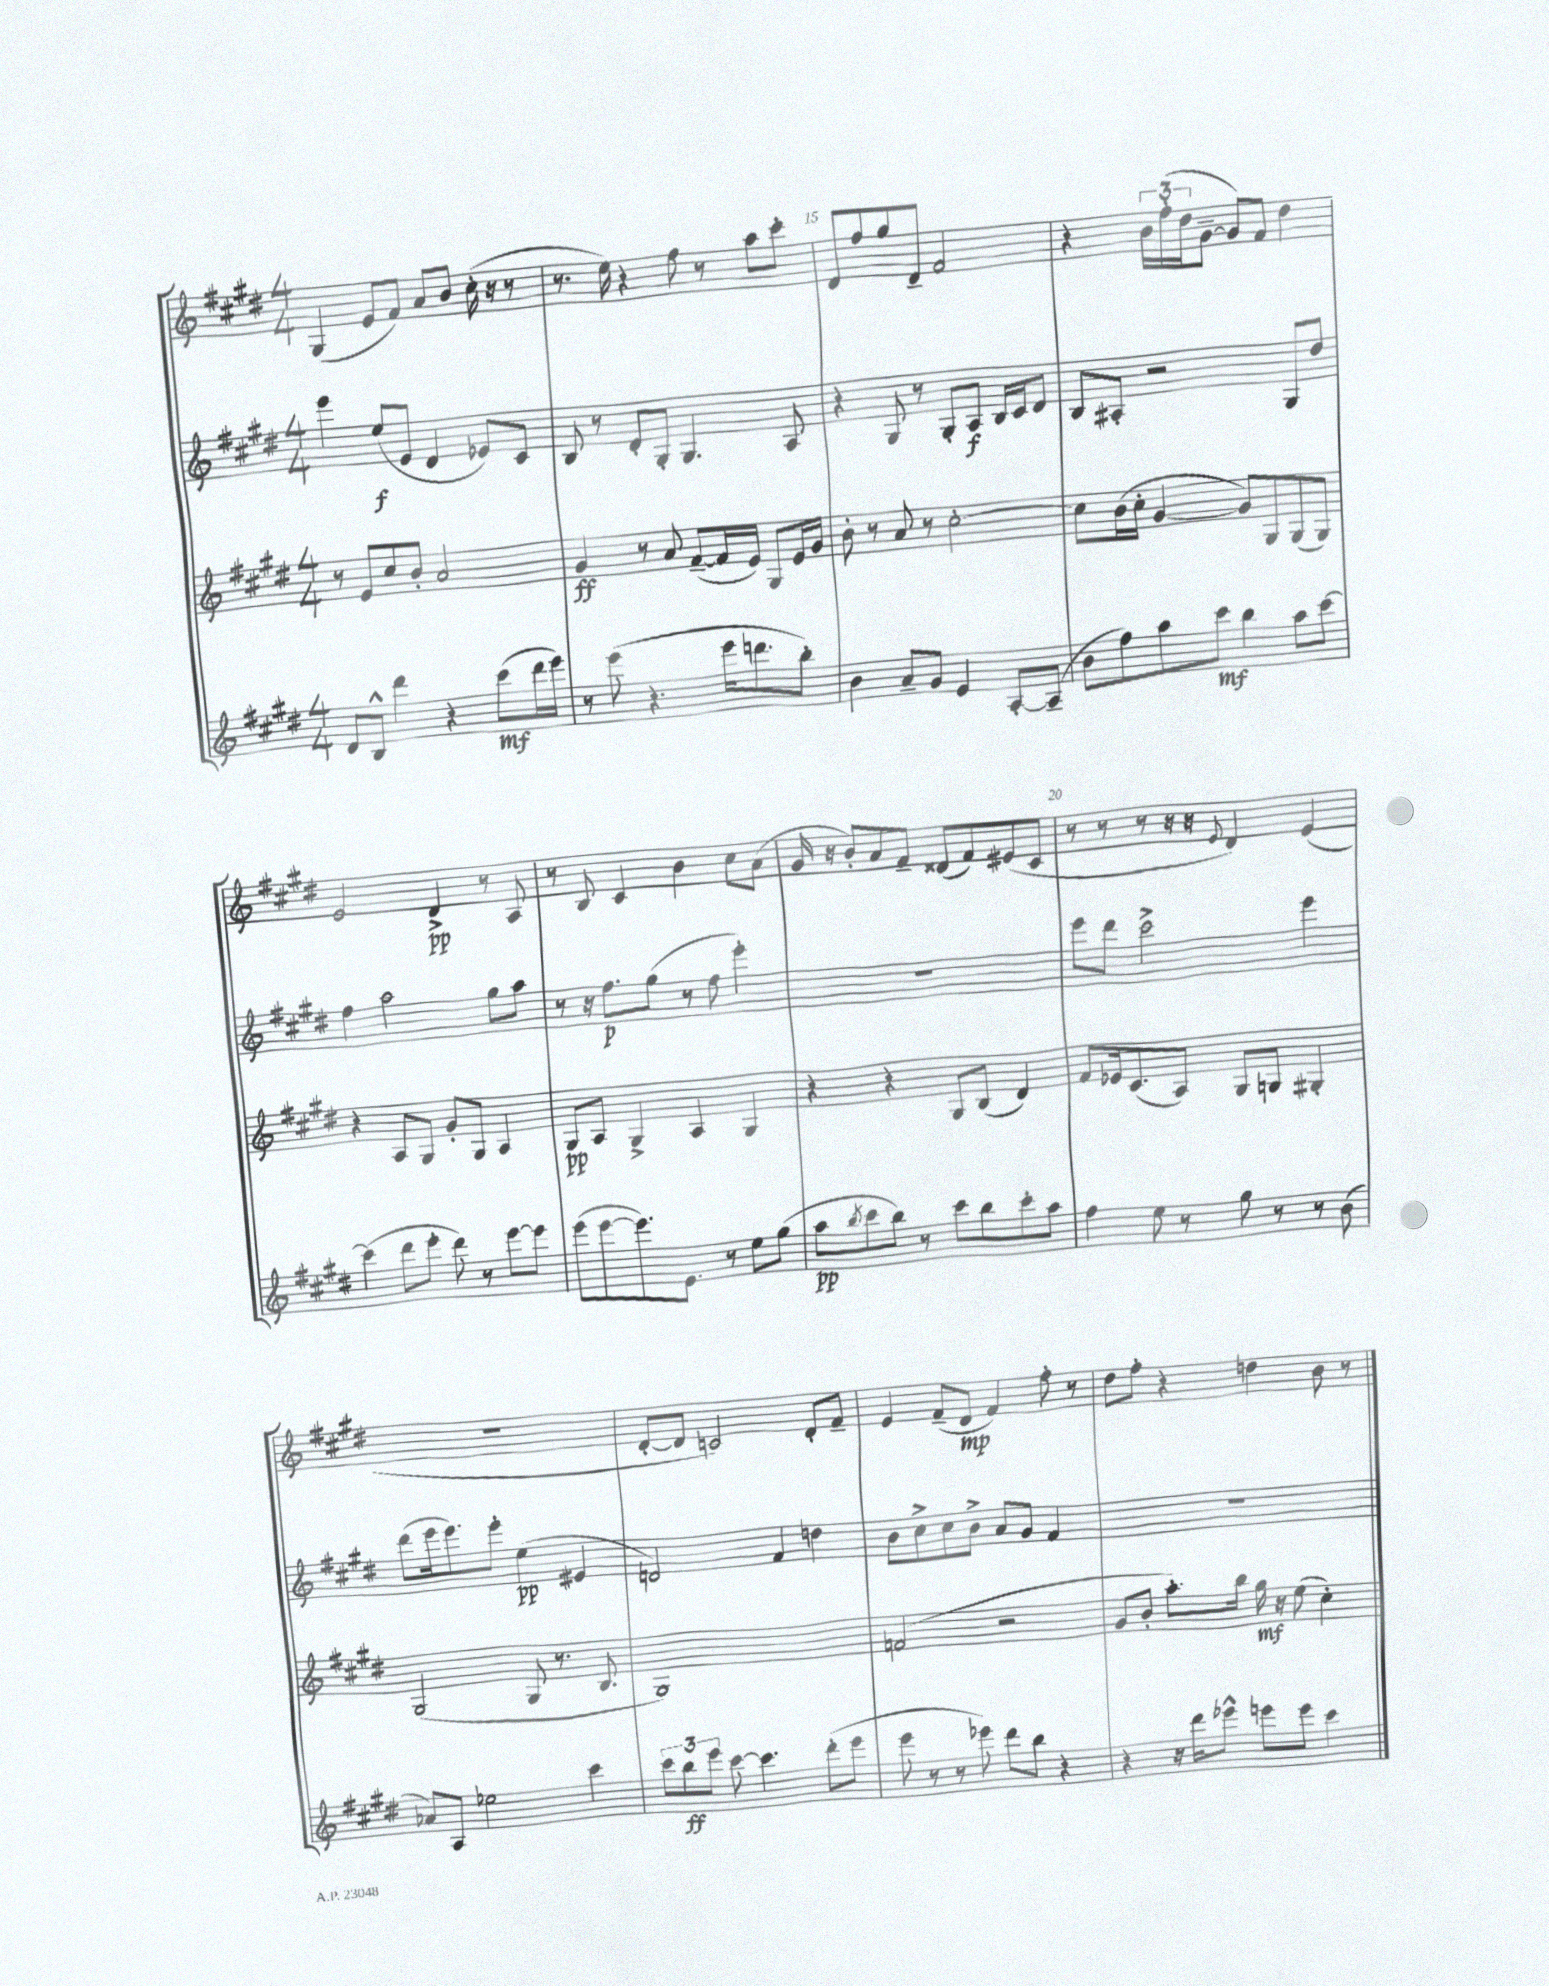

**kern	**kern	**kern	**kern
*staff4	*staff3	*staff2	*staff1
*clefG2	*clefG2	*clefG2	*clefG2
*k[f#c#g#d#]	*k[f#c#g#d#]	*k[f#c#g#d#]	*k[f#c#g#d#]
*M4/4	*M4/4	*M4/4	*M4/4
8d#	8r	4eee	(4G#
8B^^	8e	.	.
4ddd#	8cc#	(8ee	8e
.	8b'	8e	8f#)
4r	2a	4d#	8a
.	.	.	8b
(8ccc#	.	8e-)	(16cc#'
.	.	.	16r
16ddd#	.	8c#	8r
16eee)	.	.	.
=	=	=	=
8r	4g#	8B	8.r
(8eee	.	8r	.
.	.	.	16ee)
4.r	8r	8d#'	4r
.	8a	8G#'	.
.	([8f#~	4.G#	8ff#
16eee	16f#]	.	8r
8.ddd	16e)	.	.
.	8G#	.	8aa
8bb')	16e	8A	8ccc#'
.	16g#	.	.
=	=	=	=
4b	8b'	4r	8d#
.	8r	.	8ff#
8a~	8a	8G#	8gg#
8g#	8r	8r	8d#~
4e	[2cc#'	8G#'	2f#
.	.	8A	.
[8A'	.	16B	.
.	.	16c#	.
(8A~]	.	8d#	.
=	=	=	=
8b	8cc#]	8B	4r
8ff#)	(16b	8A#'	.
.	16cc#'	.	.
8aa	[4g#	2r	24b
.	.	.	(24ff#'
.	.	.	24dd#
8ccc#	.	.	[8g#~
4bb	8g#])	.	8g#])
.	8G#	.	8f#
8aa	(8G#	8G#	4dd#
[8ccc#	8G#)	8dd#	.
=	=	=	=
(4ccc#]	4r	4ff#	2e
8ddd#	8A	2aa	.
8eee'	8G#	.	.
8ddd#)	8g#'	.	4d#^
8r	8G#	.	.
[8eee	4A	8gg#	8r
8eee]	.	8aa	8A
=	=	=	=
(8eee	8G#	8r	8r
[8eee	8A	16r	8B
.	.	8.ff#	.
8.eee])	4G#^	.	4c#
.	.	(8gg#	.
8.e	.	.	.
.	4A	8r	4b
8r	.	8ff#	.
8ee	4G#	4eee')	8cc#
(8gg#	.	.	(8a
=	=	=	=
8aa	4r	1r	16g#
.	.	.	16r
8qbb	.	.	.
8ccc#	.	.	8b')
8bb)	4r	.	8a
8r	.	.	8f#~
8ccc#	8G#	.	(8d##
8bb	(8B	.	8f#)
8ccc#'	4d#)	.	(8e#
8aa	.	.	8c#
=	=	=	=
4ff#	8f#	8eee	8r
.	16e-	8ddd#	8r
.	(8.c#	.	.
8ee	.	2ccc#^	8r
8r	8A)	.	16r
.	.	.	16r
.	.	.	8qqe
8gg#	8G#	.	4d#)
8r	8G	.	.
8r	4G#'	4eee	(4e
(8b	.	.	.
=	=	=	=
8a-)	(2G#	(8ddd#	1r
8A	.	16eee	.
.	.	8.eee)	.
2ee-	.	.	.
.	.	8eee'	.
.	8G#	(4ee	.
.	8.r	.	.
4ccc#	.	4e#	.
.	8.B	.	.
=	=	=	=
12ccc#	1G#)	2d)	[8d#'
12bb	.	.	.
.	.	.	8d#]
12eee	.	.	.
[8ccc#	.	.	2c)
4.ccc#]	.	.	.
.	.	4f#	.
(8ddd#'	.	4dd	8d#'
8eee	.	.	8f#~
=	=	=	=
8eee	(2f	8b	4e
8r	.	8cc#^	.
8r	.	8cc#	(8f#~
8eee-)	.	8b^	8d#
8ddd#	2r	8a	4f#)
8bb	.	8g#	.
4r	.	4f#	8ff#'
.	.	.	8r
=	=	=	=
4r	8g#	1r	8dd#
.	8b'	.	8ff#'
16r	8.aa')	.	4r
16ddd#	.	.	.
8eee-^^	.	.	.
.	16bb	.	.
8eee	16gg#	.	4dd
.	16r	.	.
8eee	(8ee	.	.
4ccc#	4cc#')	.	8b
.	.	.	8r
==	==	==	==
*-	*-	*-	*-
